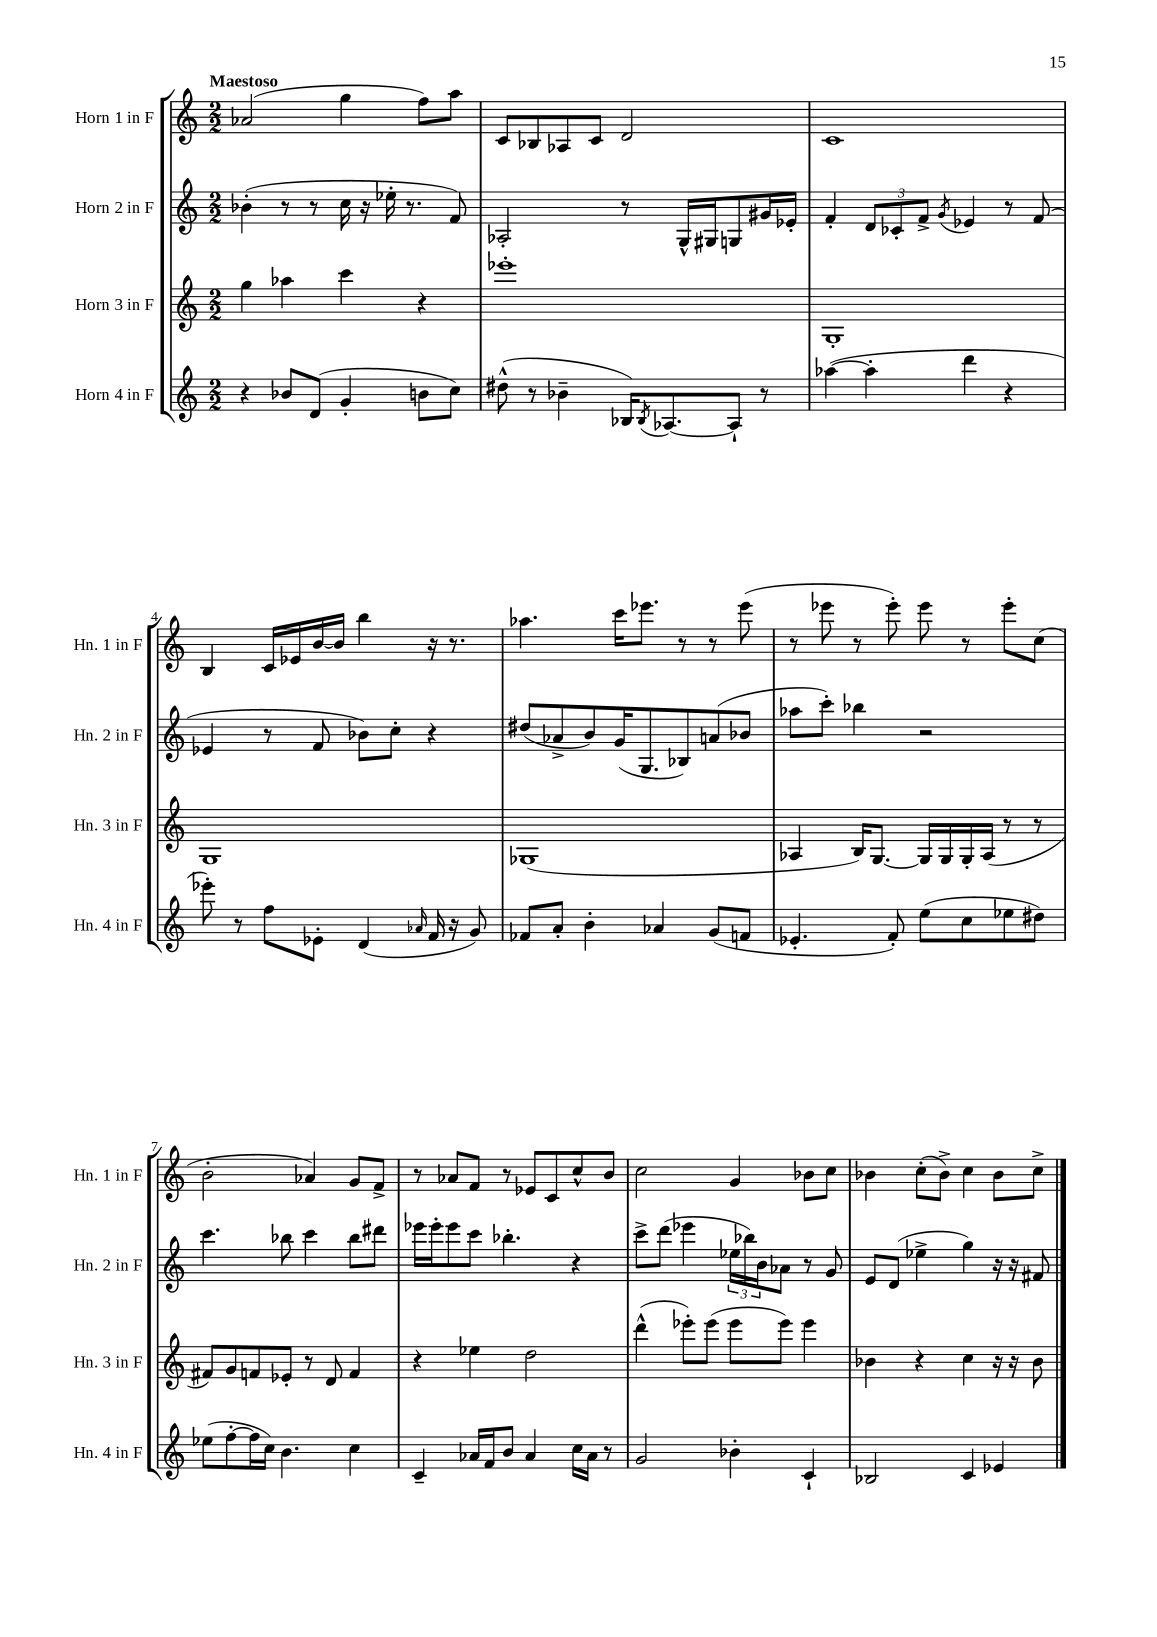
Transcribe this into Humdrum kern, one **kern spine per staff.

**kern	**kern	**kern	**kern
*staff4	*staff3	*staff2	*staff1
*clefG2	*clefG2	*clefG2	*clefG2
*k[]	*k[]	*k[]	*k[]
*M2/2	*M2/2	*M2/2	*M2/2
4r	4gg	(4b-'	(2a-
8b-	4aa-	8r	.
(8d	.	8r	.
4g'	4ccc	16cc	4gg
.	.	16r	.
.	.	16ee-'	.
.	.	8.r	.
8b	4r	.	8ff)
8cc)	.	8f)	8aa
=	=	=	=
(8dd#^^	1eee-'	2A-'	8c
8r	.	.	8B-
4b-~	.	.	8A-
.	.	.	8c
16B-)	.	8r	2d
8qB-	.	.	.
[8.A-	.	.	.
.	.	16G^^	.
.	.	16G#	.
8A-`]	.	8G	.
8r	.	16g#	.
.	.	16e-'	.
=	=	=	=
([4aa-	1G'	4f'	1c
4aa-']	.	12d	.
.	.	12c-'	.
.	.	12f^	.
.	.	8qg	.
4ddd	.	4e-	.
4r	.	8r	.
.	.	(8f	.
=	=	=	=
8eee-')	1G	4e-	4B
8r	.	.	.
8ff	.	8r	16c
.	.	.	16e-
8e-'	.	8f	[16b
.	.	.	16b]
(4d	.	8b-)	4bb
.	.	8cc'	.
16qqa-	.	.	.
16f	.	4r	16r
16r	.	.	8.r
8g)	.	.	.
=	=	=	=
8f-	(1G-	(8dd#	4.aa-
8a'	.	8a-^	.
4b'	.	8b)	.
.	.	(16g	16ccc
.	.	8.G	8.eee-
4a-	.	.	.
.	.	8B-)	8r
(8g	.	(8a	8r
8f	.	8b-	(8eee-
=	=	=	=
4.e-'	4A-	8aa-	8r
.	.	8ccc')	8eee-
.	16B)	4bb-	8r
.	[8.G	.	.
8f')	.	.	8eee-')
(8ee	16G]	2r	8eee-
.	16G	.	.
8cc	16G'	.	8r
.	(16A-	.	.
8ee-	8r	.	8eee-'
8dd#)	8r	.	(8cc
=	=	=	=
(8ee-	8f#)	4.ccc	2b'
[8ff'	8g	.	.
16ff]	8f	.	.
16cc)	.	.	.
4.b	8e-'	8bb-	.
.	8r	4ccc	4a-)
.	8d	.	.
4cc	4f	8bb-	8g
.	.	8ddd#	8f^
=	=	=	=
4c~	4r	16eee-	8r
.	.	16eee-'	.
.	.	8eee-	8a-
16a-	4ee-	8ccc	8f
16f	.	.	.
8b	.	4.bb-'	8r
4a-	2dd	.	8e-
.	.	.	8c
16cc	.	4r	8cc^^
16a-	.	.	.
8r	.	.	8b
=	=	=	=
2g	(4ddd^^	8ccc^	2cc
.	.	(8ddd	.
.	8eee-')	4eee-	.
.	(8eee-	.	.
4b-'	8eee-	24ee-	4g
.	.	24bb-)	.
.	.	24b	.
.	8eee-)	8a-	.
4c`	4eee-	8r	8b-
.	.	8g	8cc
=	=	=	=
2B-	4b-	8e	4b-
.	.	(8d	.
.	4r	4ee-^	(8cc'
.	.	.	8b-^)
4c	4cc	4gg)	4cc
4e-	16r	16r	8b-
.	16r	16r	.
.	8b-	8f#	8cc^
==	==	==	==
*-	*-	*-	*-
